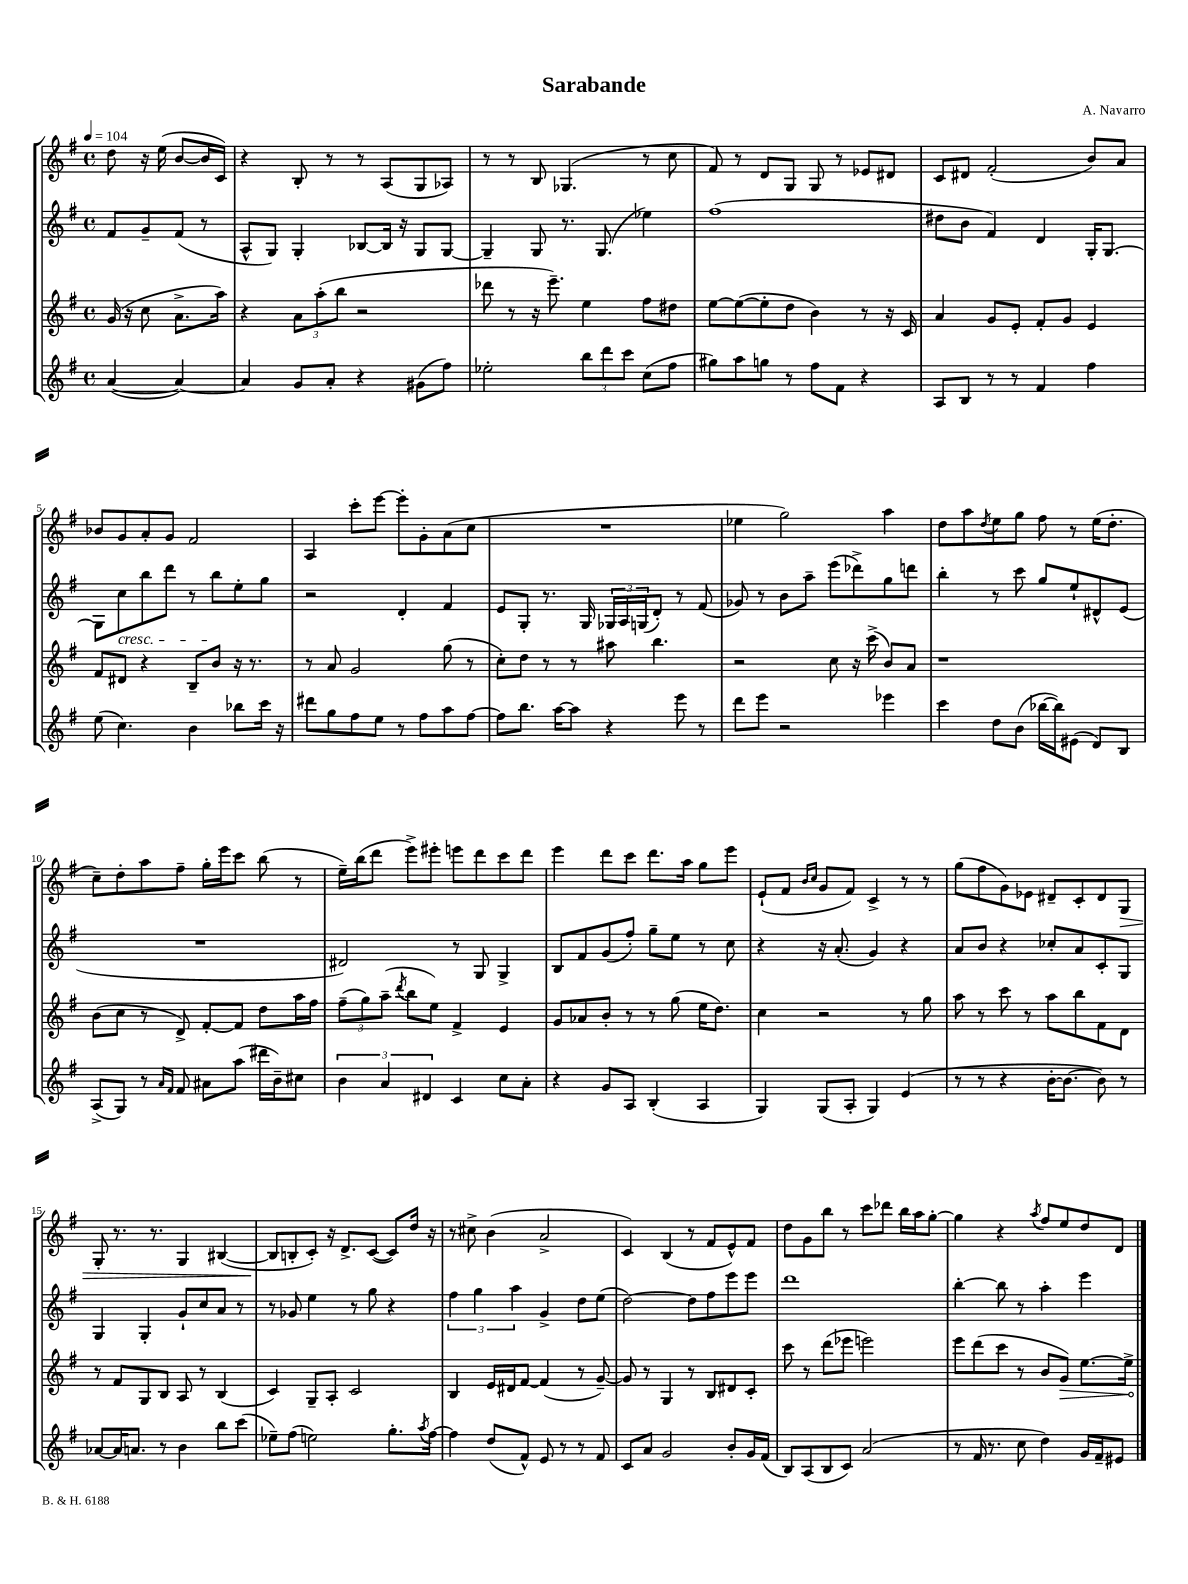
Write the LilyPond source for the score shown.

\header { title = "Sarabande" composer = "A. Navarro" }
<<
\new StaffGroup <<
\new Staff = "s0" {
    \clef treble \key g \major \defaultTimeSignature \time 4/4 \partial 2 \tempo 4 = 104
    d''8 r16 e''16( b'8~ b'16 c'16) |
    r4 b8-. r8 r8 a8( g8 aes8) |
    r8 r8 b8 ges4.( r8 c''8 |
    fis'8) r8 d'8 g8 g8 r8 ees'8 dis'8 |
    c'8 dis'8 fis'2-.( b'8) a'8 |
    bes'8 g'8 a'8-. g'8 fis'2 |
    a4 c'''8-. e'''8~ e'''8-. g'8-. a'8( c''8 |
    R1 |
    ees''4 g''2) a''4 |
    d''8 a''8 \acciaccatura { d''8 } e''8 g''8 fis''8 r8 e''16( d''8.-. |
    c''8--) d''8-. a''8 fis''8-- g''16-. e'''16 c'''8 b''8( r8 |
    e''16--) b''16( d'''8 e'''8->) eis'''8-. e'''8 d'''8 c'''8 d'''8 |
    e'''4 d'''8 c'''8 d'''8. a''16 g''8 e'''8 |
    e'8-!( fis'8 \grace { b'16 c''16 } g'8 fis'8) c'4-> r8 r8 |
    g''8( fis''8 g'8) ees'8 dis'8-- c'8-. dis'8 g8\> |
    g8-. r8. r8. g4 bis4~( |
    bis8\! b8-. c'8-.) r16 d'8.-> c'8~( c'8) d''16 r16 |
    r8 cis''8-> b'4( a'2-> |
    c'4) b4( r8 fis'8 e'8-^) fis'8 |
    d''8 g'8 b''8 r8 c'''8 des'''8 b''16 a''16 g''8~-. |
    g''4 r4 \acciaccatura { a''8 } fis''8 e''8 d''8 d'8 \bar "|." |
}
\new Staff = "s1" {
    \clef treble \key g \major \defaultTimeSignature \time 4/4 \partial 2
    fis'8 g'8-- fis'8( r8 |
    a8-^ g8) g4-. bes8~ bes16 r16 g8 g8~ |
    g4-- g8 r8. g8.( ees''4) |
    fis''1( |
    dis''8 b'8 fis'4) d'4 g16-. g8.~ |
    g8 c''8\cresc b''8 d'''8 r8 b''8\! e''8-. g''8 |
    r2 d'4-. fis'4 |
    e'8 g8-. r8. g16 \tuplet 3/2 { ges16 a16 g16( } d'8-.) r8 fis'8( |
    ges'8) r8 b'8 a''8-- e'''8( des'''8->) g''8 d'''8 |
    b''4-. r8 c'''8 g''8 e''8-! dis'8-^ e'8( |
    R1 |
    dis'2) r8 g8 g4-> |
    b8 fis'8 g'8( fis''8-.) g''8-- e''8 r8 c''8 |
    r4 r16 a'8.-.( g'4) r4 |
    a'8 b'8 r4 ces''8-. a'8 c'8-. g8 |
    g4 g4-. g'8-! c''8 a'8 r8 |
    r8 ges'8 e''4 r8 g''8 r4 |
    \tuplet 3/2 { fis''4 g''4 a''4 } g'4-> d''8 e''8( |
    d''2~) d''8 fis''8 e'''8 e'''8 |
    d'''1 |
    b''4~-. b''8 r8 a''4-. e'''4 \bar "|." |
}
\new Staff = "s2" {
    \clef treble \key g \major \defaultTimeSignature \time 4/4 \partial 2
    g'16( r16 c''8 a'8.-> a''16) |
    r4 \tuplet 3/2 { a'8 a''8-.( b''8 } r2 |
    des'''8 r8 r16 e'''8.--) e''4 fis''8 dis''8 |
    e''8~ e''8~( e''8-. d''8 b'4) r8 r16 c'16 |
    a'4 g'8 e'8-. fis'8-. g'8 e'4 |
    fis'8 dis'8 r4 b8-- b'8 r16 r8. |
    r8 a'8 g'2 g''8( r8 |
    c''8-.) d''8 r8 r8 ais''8 b''4. |
    r2 c''8 r16 c'''16->( b'8) a'8 |
    r1 |
    b'8( c''8 r8 d'8->) fis'8~-. fis'8 d''8 a''16 fis''16 |
    \tuplet 3/2 { fis''8--( g''8) a''8--( } \acciaccatura { d'''8 } b''8 e''8) fis'4-> e'4 |
    g'8 aes'8 b'8-. r8 r8 g''8( e''16 d''8.) |
    c''4 r2 r8 g''8 |
    a''8 r8 c'''8 r8 a''8 b''8 fis'8 d'8 |
    r8 fis'8 g8 b8 a8 r8 b4( |
    c'4) g8-- a8-. c'2 |
    b4 e'16 dis'16 fis'8~ fis'4( r8 g'8~--) |
    g'8 r8 g4 r8 b8 dis'8 c'8-. |
    c'''8 r8 d'''8( ees'''8 e'''2) |
    e'''8 d'''8( c'''8 r8 b'8 \once \override Hairpin.circled-tip = ##t g'8\>) e''8.~ e''16->\! \bar "|." |
}
\new Staff = "s3" {
    \clef treble \key g \major \defaultTimeSignature \time 4/4 \partial 2
    a'4~( a'4~) |
    a'4 g'8 a'8-. r4 gis'8( fis''8) |
    ees''2-. \tuplet 3/2 { b''8 d'''8 c'''8 } c''8( fis''8 |
    gis''8) a''8 g''8 r8 fis''8 fis'8 r4 |
    a8 b8 r8 r8 fis'4 fis''4 |
    e''8( c''4.) b'4 bes''8 c'''16 r16 |
    dis'''8 g''8 fis''8 e''8 r8 fis''8 a''8 fis''8~ |
    fis''8 b''8. a''16~ a''8 r4 e'''8 r8 |
    d'''8 e'''8 r2 ees'''4 |
    c'''4 d''8 b'8( bes''16~ bes''16) eis'8( d'8) b8 |
    a8->( g8) r8 \grace { a'16 fis'16 } fis'8 ais'8 a''8( dis'''16 b'16--) cis''8 |
    \tuplet 3/2 { b'4 a'4 dis'4 } c'4 c''8 a'8-. |
    r4 g'8 a8 b4-.( a4 |
    g4) g8( a8-. g4) e'4( |
    r8 r8 r4 b'16~-. b'8.~ b'8) r8 |
    aes'8~ aes'16 a'8. r8 b'4 b''8 c'''8( |
    ees''8--) fis''8( e''2) g''8.-. \acciaccatura { a''8 } fis''16~ |
    fis''4 d''8( fis'8-^) e'8 r8 r8 fis'8 |
    c'8 a'8 g'2 b'8-. g'16 fis'16( |
    b8) a8( b8 c'8) a'2( |
    r8 fis'16 r8. c''8 d''4) g'16 fis'16-- eis'8 \bar "|." |
}
>>
>>
